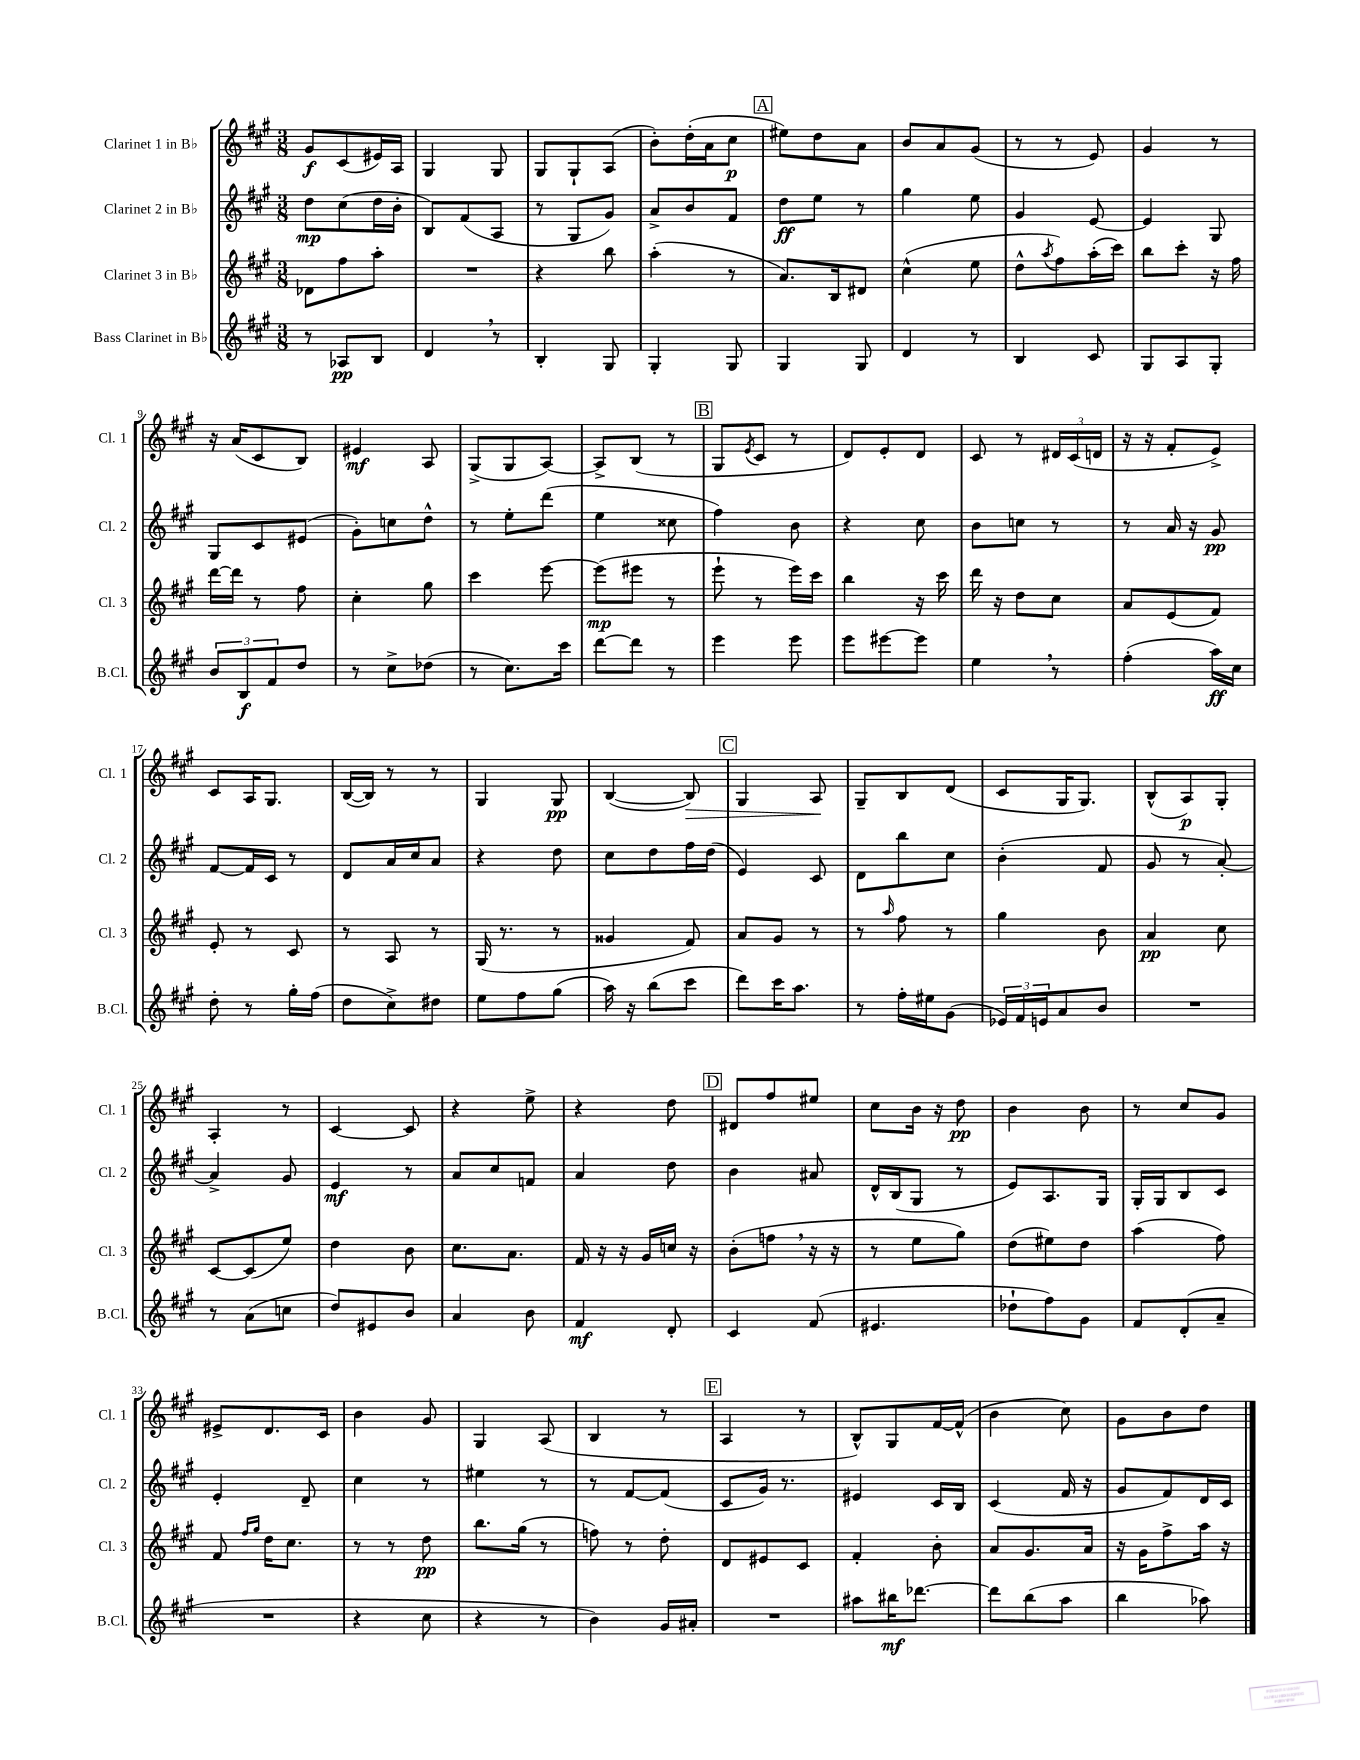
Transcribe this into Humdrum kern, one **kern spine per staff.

**kern	**dynam	**kern	**dynam	**kern	**dynam	**kern	**dynam
*part4	*part4	*part3	*part3	*part2	*part2	*part1	*part1
*staff4	*staff4	*staff3	*staff3	*staff2	*staff2	*staff1	*staff1
*I"Bass Clarinet in B♭	*	*I"Clarinet 3 in B♭	*	*I"Clarinet 2 in B♭	*	*I"Clarinet 1 in B♭	*
*I'B.Cl.	*	*I'Cl. 3	*	*I'Cl. 2	*	*I'Cl. 1	*
*clefG2	*	*clefG2	*	*clefG2	*	*clefG2	*
*k[f#c#g#]	*	*k[f#c#g#]	*	*k[f#c#g#]	*	*k[f#c#g#]	*
*M3/8	*	*M3/8	*	*M3/8	*	*M3/8	*
=1	=1	=1	=1	=1	=1	=1	=1
8r	.	8d-X\L	.	8dd\L	mp	8g#/L	f
8A-X/L	pp	8ff#\	.	(8cc#\	.	(8c#/	.
8B/J	.	8aa'\J	.	16dd\L	.	16e#X/L)	.
.	.	.	.	16b'\JJ	.	16A/JJ	.
=2	=2	=2	=2	=2	=2	=2	=2
4d,/	.	4.r	.	8B/L)	.	4G#/	.
.	.	.	.	(8f#/	.	.	.
8r	.	.	.	8A/J	.	8G#/	.
=3	=3	=3	=3	=3	=3	=3	=3
4B'/	.	4r	.	8r	.	8G#/L	.
.	.	.	.	8G#/L	.	8G#`/	.
8G#/	.	8bb\	.	8g#/J)	.	(8A/J	.
=4	=4	=4	=4	=4	=4	=4	=4
4G#'/	.	(4aa'\	.	8a^/L	.	8b'\L)	.
.	.	.	.	8b/	.	(16dd'\L	.
.	.	.	.	.	.	16a\J	.
8G#/	.	8r	.	8f#/J	.	8cc#\J	p
!!LO:REH:place=s1:t=A
=5	=5	=5	=5	=5	=5	=5	=5
4G#/	.	8.a/L)	.	8dd\L	ff	8ee#X\L)	.
.	.	.	.	8ee\J	.	8dd\	.
.	.	16B/k	.	.	.	.	.
8G#/	.	8d#X/J	.	8r	.	8a\J	.
=6	=6	=6	=6	=6	=6	=6	=6
4d/	.	(4cc#^^\	.	4gg#\	.	8b/L	.
.	.	.	.	.	.	8a/	.
8r	.	8ee\	.	8ee\	.	(8g#/J	.
=7	=7	=7	=7	=7	=7	=7	=7
4B/	.	8dd^^\L	.	4g#/	.	8r	.
.	.	8qaa/	.	.	.	.	.
.	.	8ff#\)	.	.	.	8r	.
8c#/	.	(16aa'\L	.	[8e/	.	8e/)	.
.	.	16ccc#\JJ)	.	.	.	.	.
=8	=8	=8	=8	=8	=8	=8	=8
8G#/L	.	8bb\L	.	4e/]	.	4g#/	.
8A/	.	8ccc#'\J	.	.	.	.	.
8G#'/J	.	16r	.	8G#/	.	8r	.
.	.	16ff#\	.	.	.	.	.
!!LO:LB:g=z
=9	=9	=9	=9	=9	=9	=9	=9
12b/L	.	[16ddd\LL	.	8G#/L	.	16r	.
.	.	16ddd\JJ]	.	.	.	(16a/KL	.
12B/	f	.	.	.	.	.	.
.	.	8r	.	8c#/	.	8c#/	.
12f#/	.	.	.	.	.	.	.
8dd/J	.	8ff#\	.	(8e#X/J	.	8B/J)	.
=10	=10	=10	=10	=10	=10	=10	=10
8r	.	4cc#'\	.	8g#'\L)	.	4e#X/	mf
8cc#^\L	.	.	.	8ccn\	.	.	.
(8dd-X\J	.	8gg#\	.	8dd^^\J	.	8A/	.
=11	=11	=11	=11	=11	=11	=11	=11
8r	.	4ccc#\	.	8r	.	(8G#^/L	.
8.cc#\L)	.	.	.	8ee'\L	.	8G#/	.
.	.	[8eee\	.	(8ddd\J	.	[8A/J)	.
16ccc#\Jk	.	.	.	.	.	.	.
=12	=12	=12	=12	=12	=12	=12	=12
[8ddd\L	.	(8eee\L]	mp	4ee\	.	8A^/L]	.
8ddd\J]	.	8eee#X\J	.	.	.	(8B/J	.
8r	.	8r	.	8cc##X\	.	8r	.
!!LO:REH:place=s1:t=B
=13	=13	=13	=13	=13	=13	=13	=13
4eee\	.	8eee`\	.	4ff#\)	.	8G#/L	.
.	.	.	.	.	.	8qe/	.
.	.	8r	.	.	.	8c#/J	.
8eee\	.	16eee\LL)	.	8b\	.	8r	.
.	.	16ccc#\JJ	.	.	.	.	.
=14	=14	=14	=14	=14	=14	=14	=14
8eee\L	.	4bb\	.	4r	.	8d/L)	.
[8eee#X\	.	.	.	.	.	8e'/	.
8eee#\J]	.	16r	.	8cc#\	.	8d/J	.
.	.	16ccc#\	.	.	.	.	.
=15	=15	=15	=15	=15	=15	=15	=15
4ee,\	.	16ddd\	.	8b\L	.	8c#/	.
.	.	16r	.	.	.	.	.
.	.	8dd\L	.	8ccn\J	.	8r	.
8r	.	8cc#\J	.	8r	.	24d#X/LL	.
.	.	.	.	.	.	(24c#/	.
.	.	.	.	.	.	24dn/JJ	.
=16	=16	=16	=16	=16	=16	=16	=16
(4ff#'\	.	8a/L	.	8r	.	16r	.
.	.	.	.	.	.	16r	.
.	.	(8e/	.	16a/	.	8f#'/L	.
.	.	.	.	16r	.	.	.
16aa\LL)	ff	8f#/J)	.	8g#/	pp	8e^/J)	.
16cc#\JJ	.	.	.	.	.	.	.
!!LO:LB:g=z
=17	=17	=17	=17	=17	=17	=17	=17
8dd'\	.	8e'/	.	[8f#/L	.	8c#/L	.
8r	.	8r	.	16f#/L]	.	16A/K	.
.	.	.	.	16c#/JJ	.	8.G#/J	.
16gg#'\LL	.	8c#/	.	8r	.	.	.
(16ff#\JJ	.	.	.	.	.	.	.
=18	=18	=18	=18	=18	=18	=18	=18
8dd\L	.	8r	.	8d/L	.	([16B/LL	.
.	.	.	.	.	.	16B/JJ])	.
8cc#^\)	.	8A/	.	16a/L	.	8r	.
.	.	.	.	16cc#/J	.	.	.
8dd#X\J	.	8r	.	8a/J	.	8r	.
=19	=19	=19	=19	=19	=19	=19	=19
8ee\L	.	(16G#/	.	4r	.	4G#/	.
.	.	8.r	.	.	.	.	.
8ff#\	.	.	.	.	.	.	.
(8gg#\J	.	8r	.	8dd\	.	8G#/	pp
=20	=20	=20	=20	=20	=20	=20	=20
16aa\)	.	4g##X/	.	8cc#\L	.	([4B/	.
16r	.	.	.	.	.	.	.
(8bb\L	.	.	.	8dd\	.	.	.
!	!	!	!	!	!	!	!LO:HP:b
8ccc#\J	.	8f#/)	.	16ff#\L	.	8B/])	>
.	.	.	.	(16dd\JJ	.	.	.
!!LO:REH:place=s1:t=C
=21	=21	=21	=21	=21	=21	=21	=21
8ddd\L)	.	8a/L	.	4e/)	.	4G#/	.
16ccc#\K	.	8g#/J	.	.	.	.	.
8.aa\J	.	.	.	.	.	.	.
.	.	8r	.	8c#/	.	8A/	.
.	.	.	.	.	.	.	]
=22	=22	=22	=22	=22	=22	=22	=22
8r	.	8r	.	8d\L	.	8G#~/L	.
.	.	16qqaa/	.	.	.	.	.
16ff#'\LL	.	8ff#\	.	8bb\	.	8B/	.
16ee#X\J	.	.	.	.	.	.	.
(8g#\J	.	8r	.	8cc#\J	.	(8d/J	.
=23	=23	=23	=23	=23	=23	=23	=23
24e-X/LL)	.	4gg#\	.	(4b'\	.	8c#/L	.
24f#/	.	.	.	.	.	.	.
24en/J	.	.	.	.	.	.	.
8a/	.	.	.	.	.	16G#/K	.
.	.	.	.	.	.	8.G#/J)	.
8b/J	.	8b\	.	8f#/	.	.	.
=24	=24	=24	=24	=24	=24	=24	=24
4.r	.	4a/	pp	8g#/	.	(8B^^/L	.
.	.	.	.	8r	.	8A/)	p
.	.	8cc#\	.	[8a'/)	.	8G#'/J	.
!!LO:LB:g=z
=25	=25	=25	=25	=25	=25	=25	=25
8r	.	[8c#/L	.	4a^/]	.	4A'/	.
(8a\L	.	(8c#/]	.	.	.	.	.
8ccn\J	.	8ee/J)	.	8g#/	.	8r	.
=26	=26	=26	=26	=26	=26	=26	=26
8dd/L)	.	4dd\	.	4e/	mf	[4c#/	.
8e#X/	.	.	.	.	.	.	.
8b/J	.	8b\	.	8r	.	8c#/]	.
=27	=27	=27	=27	=27	=27	=27	=27
4a/	.	8.cc#\L	.	8a/L	.	4r	.
.	.	.	.	8cc#/	.	.	.
.	.	8.a\J	.	.	.	.	.
8b\	.	.	.	8fn/J	.	8ee^\	.
=28	=28	=28	=28	=28	=28	=28	=28
4f#/	mf	16f#/	.	4a/	.	4r	.
.	.	16r	.	.	.	.	.
.	.	16r	.	.	.	.	.
.	.	16g#/LL	.	.	.	.	.
8d'/	.	16ccn/JJ	.	8dd\	.	8dd\	.
.	.	16r	.	.	.	.	.
!!LO:REH:place=s1:t=D
=29	=29	=29	=29	=29	=29	=29	=29
4c#/	.	(8b'\L	.	4b\	.	8d#X/L	.
.	.	8ffn,\J	.	.	.	8ff#/	.
(8f#/	.	16r	.	8a#X/	.	8ee#X/J	.
.	.	16r	.	.	.	.	.
=30	=30	=30	=30	=30	=30	=30	=30
4.e#X/	.	8r	.	16d^^/LL	.	8cc#\L	.
.	.	.	.	(16B/J	.	.	.
.	.	8ee\L	.	8G#/J	.	16b\Jk	.
.	.	.	.	.	.	16r	.
.	.	8gg#\J)	.	8r	.	8dd\	pp
=31	=31	=31	=31	=31	=31	=31	=31
8dd-X`\L	.	(8dd\L	.	8e/L)	.	4b\	.
8ff#\)	.	8ee#X\)	.	8.A/	.	.	.
8g#\J	.	8dd\J	.	.	.	8b\	.
.	.	.	.	16G#/Jk	.	.	.
=32	=32	=32	=32	=32	=32	=32	=32
8f#/L	.	(4aa\	.	16G#'/LL	.	8r	.
.	.	.	.	16G#/J	.	.	.
(8d'/	.	.	.	8B/	.	8cc#/L	.
8a~/J	.	8ff#\)	.	8c#/J	.	8g#/J	.
!!LO:LB:g=z
=33	=33	=33	=33	=33	=33	=33	=33
4.r	.	8f#/	.	4e'/	.	8e#X^/L	.
.	.	16qqff#/LL	.	.	.	.	.
.	.	16qqgg#/JJ	.	.	.	.	.
.	.	16dd\KL	.	.	.	8.d/	.
.	.	8.cc#\J	.	.	.	.	.
.	.	.	.	8d~/	.	.	.
.	.	.	.	.	.	16c#/Jk	.
=34	=34	=34	=34	=34	=34	=34	=34
4r	.	8r	.	4cc#\	.	4b\	.
.	.	8r	.	.	.	.	.
8cc#\	.	8dd\	pp	8r	.	8g#/	.
=35	=35	=35	=35	=35	=35	=35	=35
4r	.	8.bb\L	.	4ee#X\	.	4G#/	.
.	.	(16gg#\Jk	.	.	.	.	.
8r	.	8r	.	8r	.	(8A/	.
=36	=36	=36	=36	=36	=36	=36	=36
4b\)	.	8ffn\)	.	8r	.	4B/	.
.	.	8r	.	[8f#/L	.	.	.
16g#/LL	.	8dd'\	.	(8f#/J]	.	8r	.
16a#X'/JJ	.	.	.	.	.	.	.
!!LO:REH:place=s1:t=E
=37	=37	=37	=37	=37	=37	=37	=37
4.r	.	8d/L	.	8c#/L	.	4A/	.
.	.	8e#X/	.	16g#/Jk)	.	.	.
.	.	.	.	8.r	.	.	.
.	.	8c#/J	.	.	.	8r	.
=38	=38	=38	=38	=38	=38	=38	=38
8aa#X\L	.	4f#'/	.	4e#X/	.	8B^^/L)	.
16bb#X\K	mf	.	.	.	.	8G#/	.
[8.ddd-X\J	.	.	.	.	.	.	.
.	.	8b'\	.	16c#/LL	.	[16f#/L	.
.	.	.	.	16B/JJ	.	(16f#^^/JJ]	.
=39	=39	=39	=39	=39	=39	=39	=39
8ddd-\L]	.	8a/L	.	(4c#/	.	4b\	.
(8bb\	.	8.g#/	.	.	.	.	.
8aa\J	.	.	.	16f#/	.	8cc#\)	.
.	.	16a/Jk	.	16r	.	.	.
=40	=40	=40	=40	=40	=40	=40	=40
4bb\	.	16r	.	8g#/L	.	8g#\L	.
.	.	16g#\KL	.	.	.	.	.
.	.	8ff#^\	.	8f#/)	.	8b\	.
8aa-X\)	.	16aa\Jk	.	16d/L	.	8dd\J	.
.	.	16r	.	16c#/JJ	.	.	.
==	==	==	==	==	==	==	==
*-	*-	*-	*-	*-	*-	*-	*-
